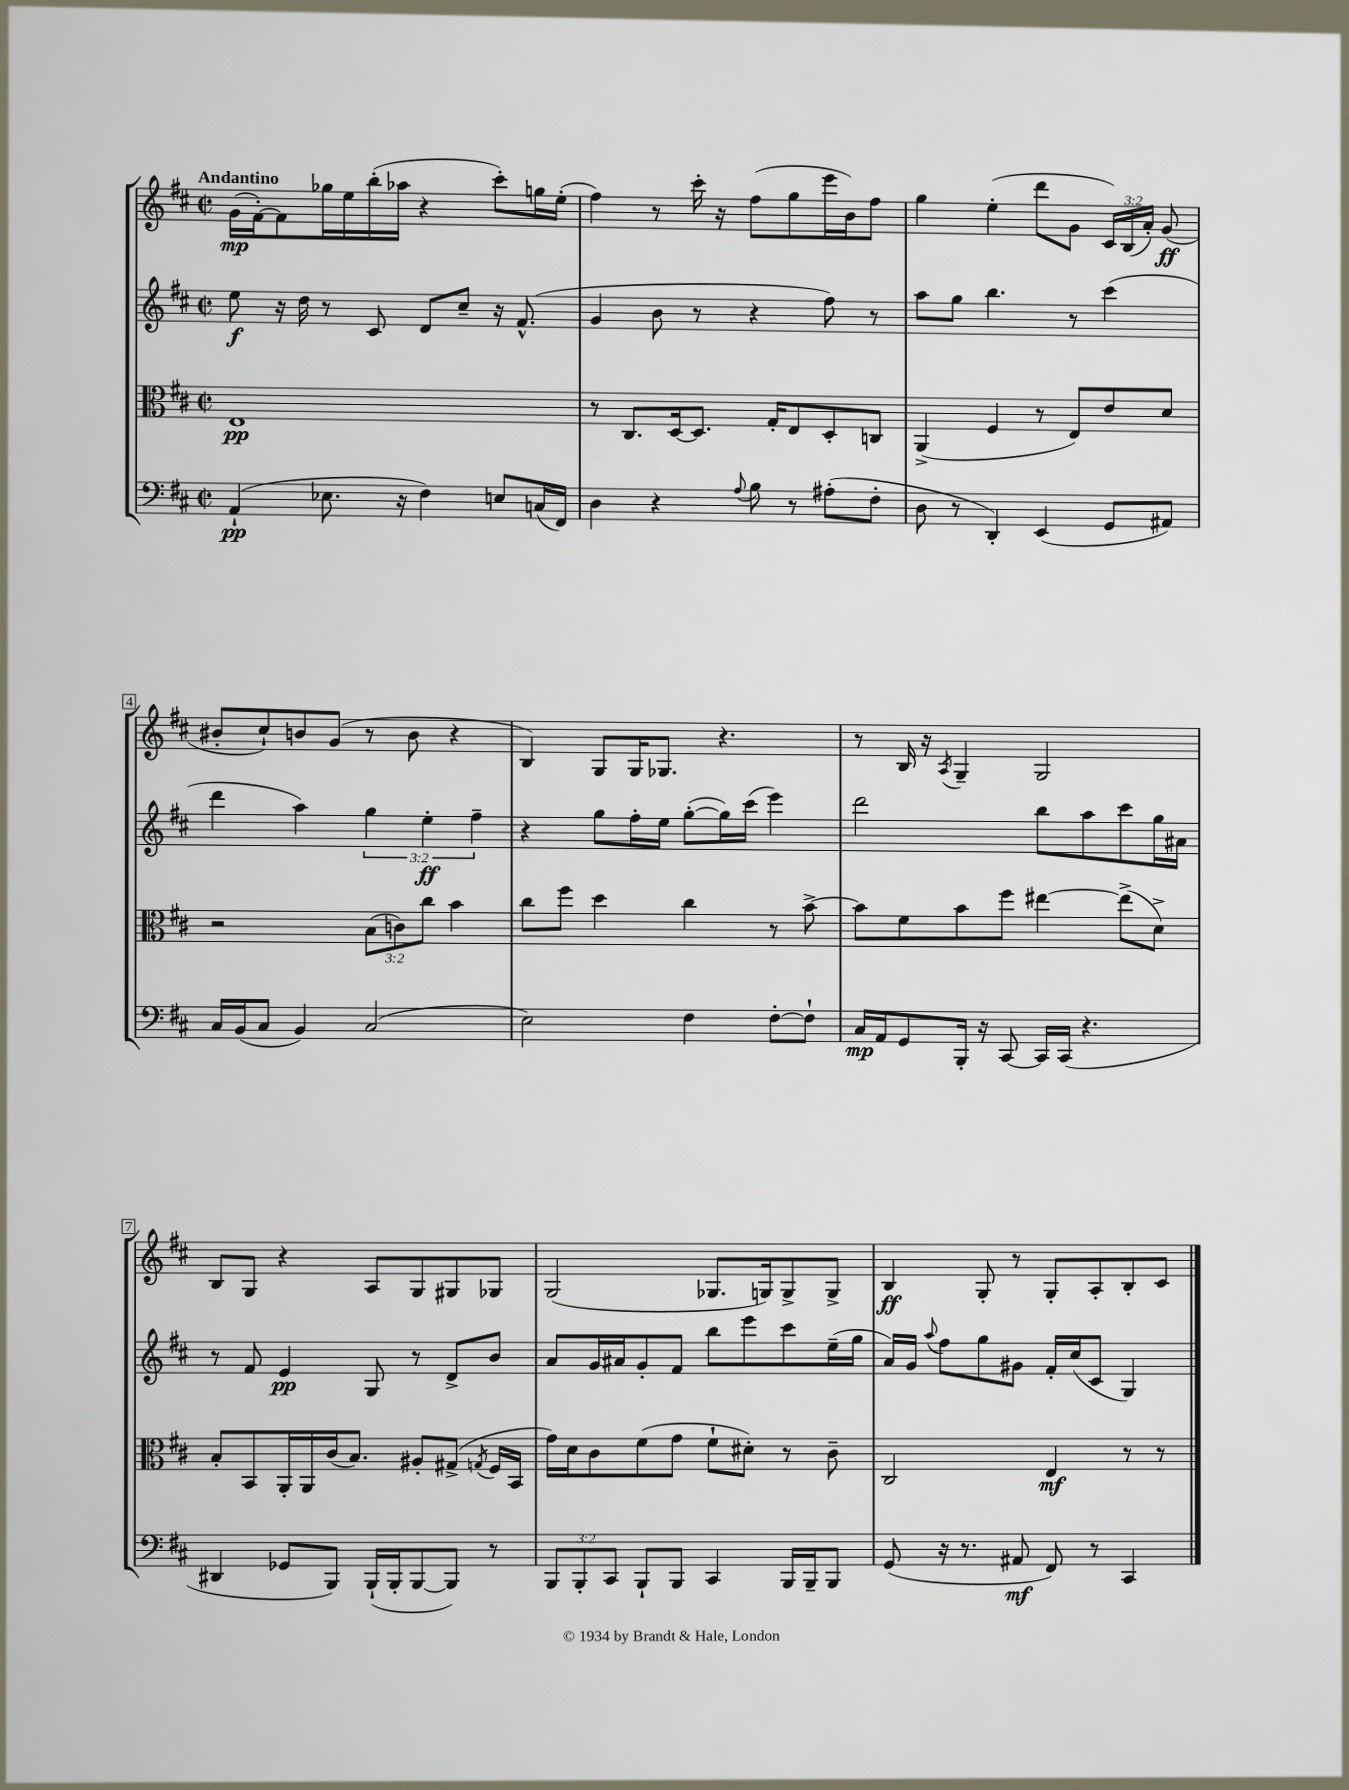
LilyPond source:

<<
\new StaffGroup <<
\new Staff = "s0" {
    \clef treble \key d \major \defaultTimeSignature \time 2/2 \override Staff.TupletNumber.text = #tuplet-number::calc-fraction-text \tempo "Andantino"
    \autoBeamOff g'16[\mp( fis'16~-.) fis'8 ges''16 e''16 b''16-.( aes''16] r4 cis'''8[-.) g''16 e''16]-.( |
    fis''4) r8 cis'''16-. r16 fis''8[( g''8 e'''16 b'16) fis''8] |
    g''4 e''4-.( d'''8[ g'8] \tuplet 3/2 { cis'16[) b16( a'16]-.) } g'8\ff( |
    bis'8[-. cis''8-!) b'8 g'8]( r8 b'8 r4 |
    b4) g8[ g16 ges8.] r4. |
    r8 b16 r16 \acciaccatura { a8 } g4-- g2 |
    b8[ g8] r4 a8[ g8 gis8 ges8] |
    g2( ges8.[ g16) g8-> g8]-> |
    b4\ff g8-. r8 g8[-. a8-. b8-. cis'8] \bar "|." |
}
\new Staff = "s1" {
    \clef treble \key d \major \defaultTimeSignature \time 2/2 \override Staff.TupletNumber.text = #tuplet-number::calc-fraction-text
    \autoBeamOff e''8\f r16 d''16 r8 cis'8 d'8[ cis''8]-- r16 fis'8.-^( |
    g'4 b'8 r8 r4 fis''8) r8 |
    a''8[ g''8] b''4. r8 cis'''4( |
    d'''4 a''4) \tuplet 3/2 { g''4 e''4-.\ff fis''4-- } |
    r4 g''8[ fis''16-. e''16] g''8[~-.( g''16) cis'''16]( e'''4) |
    d'''2 b''8[ a''8 cis'''8 g''16 ais'16] |
    r8 fis'8 e'4\pp g8 r8 d'8[-> b'8] |
    a'8[ g'16 ais'16 g'8-. fis'8] b''8[ e'''8 cis'''8 e''16--( g''16] |
    a'16[) g'16] \appoggiatura { a''8 } fis''8[ g''8 gis'8] fis'16[-. cis''16( cis'8] g4) \bar "|." |
}
\new Staff = "s2" {
    \clef alto \key d \major \defaultTimeSignature \time 2/2 \override Staff.TupletNumber.text = #tuplet-number::calc-fraction-text
    \autoBeamOff e1\pp |
    r8 cis8.[ d16~ d8.] g16[-. e8 d8-. c8] |
    a,4->( fis4 r8 e8[) e'8 d'8] |
    r2 \tuplet 3/2 { b8[( c'8) cis''8] } b'4 |
    cis''8[ fis''8] d''4 cis''4 r8 b'8~-> |
    b'8[ fis'8 b'8 fis''8] eis''4~ eis''8[->( d'8]->) |
    b8[-. b,8 a,16-. a,16 cis'16( b8.]) ais8[-. gis8]->( \acciaccatura { g8 } fis16[ b,16] |
    g'16[) d'16 cis'8 fis'8( g'8] fis'8[-! dis'8]-.) r8 cis'8-- |
    cis2 e4\mf r8 r8 \bar "|." |
}
\new Staff = "s3" {
    \clef bass \key d \major \defaultTimeSignature \time 2/2 \override Staff.TupletNumber.text = #tuplet-number::calc-fraction-text
    \autoBeamOff a,4-!\pp( ees8. r16 fis4) e8[ c16( fis,16]) |
    d4 r4 \appoggiatura { a8 } b8 r8 ais8[-.( fis8]-. |
    d8 r8 d,4-.) e,4( g,8[ ais,8]) |
    cis16[ b,16( cis8] b,4) cis2( |
    e2) fis4 fis8[~-. fis8]-! |
    cis16[\mp a,16 g,8 b,,16]-. r16 cis,8~ cis,16[ cis,16]( r4. |
    dis,4 ges,8[ b,,8]) b,,16[-!( b,,16-. b,,8~ b,,8]) r8 |
    \tuplet 3/2 { b,,8[ b,,8-. cis,8] } b,,8[-! b,,8] cis,4 b,,16[ b,,16-- b,,8] |
    g,8( r16 r8. ais,8\mf fis,8) r8 cis,4 \bar "|." |
}
>>
>>
\layout { \context { \Score \override BarNumber.stencil = #(make-stencil-boxer 0.1 0.3 ly:text-interface::print) } }
